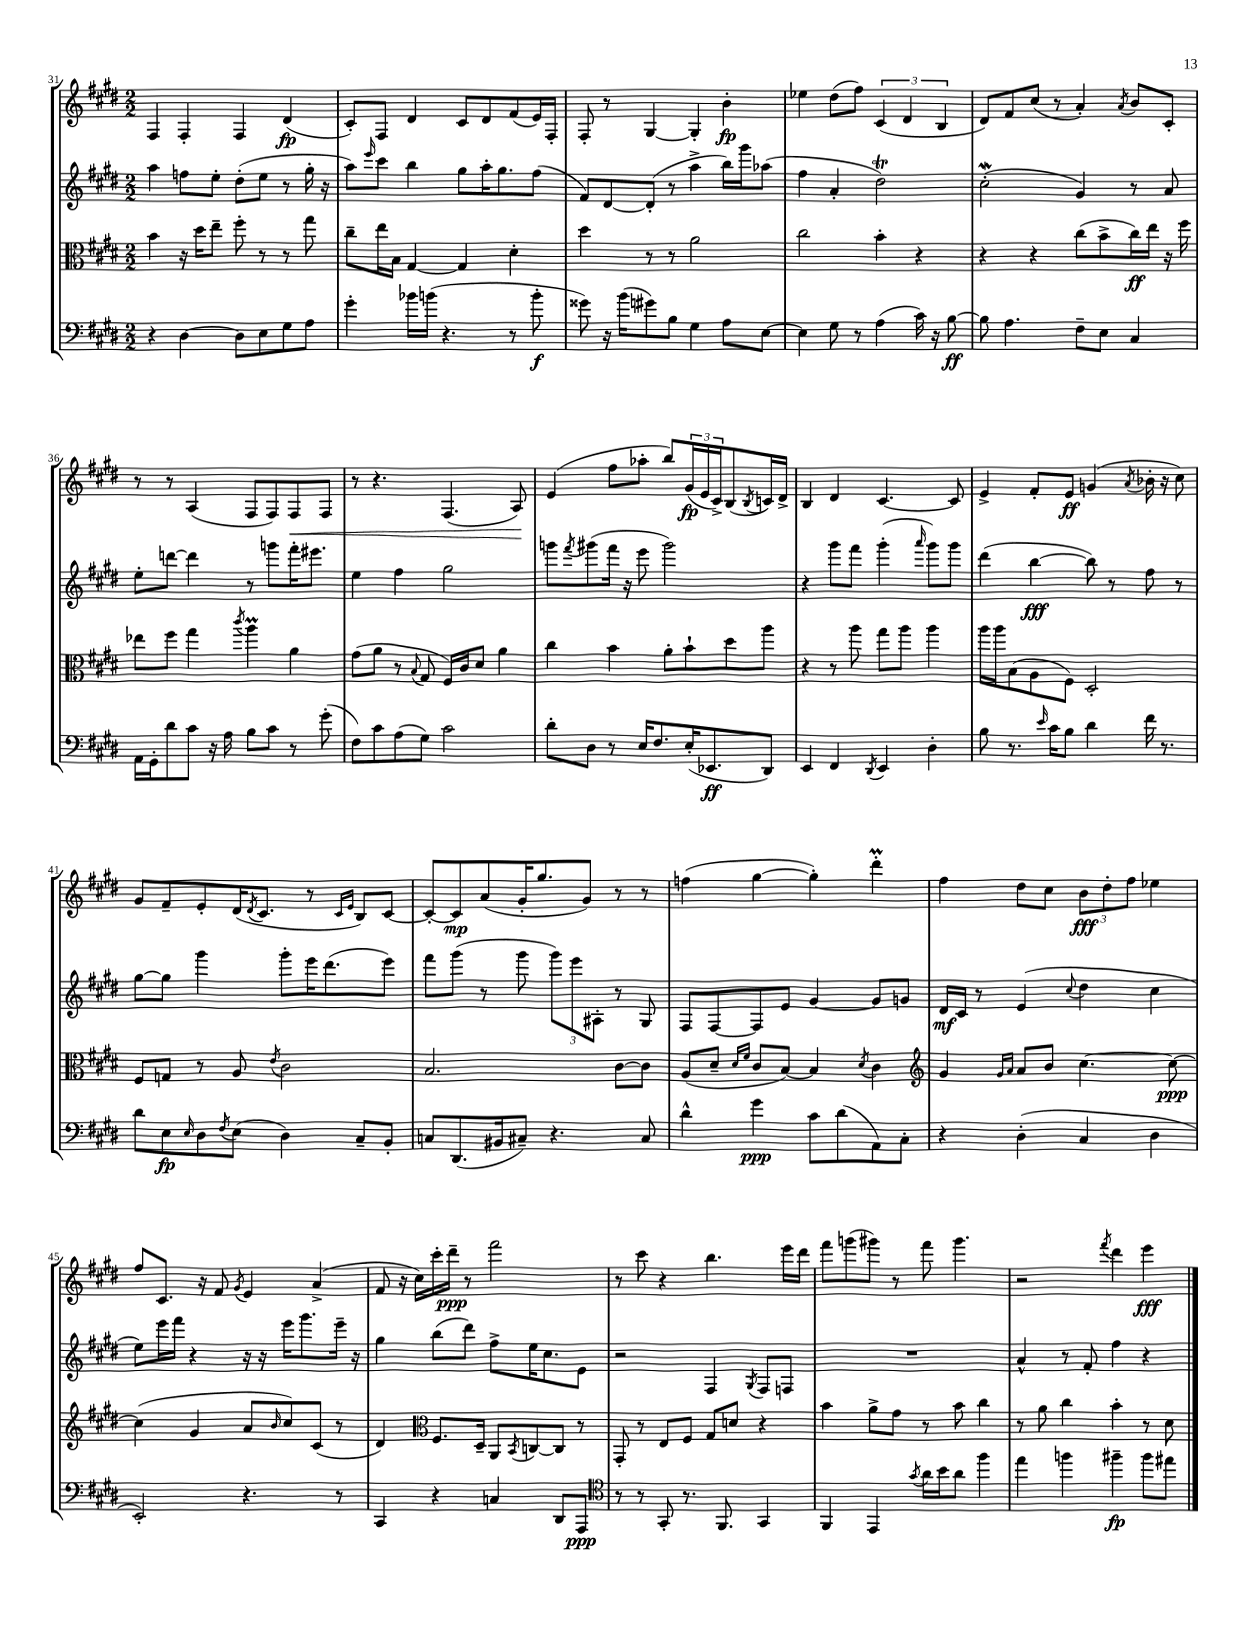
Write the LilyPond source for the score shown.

<<
\new StaffGroup <<
\new Staff = "s0" {
    \clef treble \key e \major \numericTimeSignature \time 2/2
    fis4 fis4-. fis4 dis'4\fp( |
    cis'8-.) fis8 dis'4 cis'8 dis'8 fis'8( e'16) fis16-. |
    fis8-. r8 gis4~ gis4-. b'4-.\fp |
    ees''4 dis''8( fis''8) \tuplet 3/2 { cis'4( dis'4 b4 } |
    dis'8) fis'8 cis''8( r8 a'4-.) \acciaccatura { a'8 } b'8 cis'8-. |
    r8 r8 a4( fis8 fis8) fis8\< fis8 |
    r8 r4. fis4.( a8\!) |
    e'4( fis''8 aes''8-. b''8) \tuplet 3/2 { gis'16\fp( e'16 cis'16->) } b8( \acciaccatura { b8 } c'16) dis'16-> |
    b4 dis'4 cis'4.~ cis'8 |
    e'4-> fis'8-. e'8\ff g'4( \acciaccatura { a'8 } bes'16-. r16 cis''8) |
    gis'8 fis'8-- e'8-. dis'16( \acciaccatura { dis'8 } cis'8. r8 \grace { cis'16 e'16 } b8) cis'8~ |
    cis'8~-. cis'8\mp a'8( gis'16-. gis''8. gis'8) r8 r8 |
    f''4( gis''4~ gis''4-.) dis'''4-.\prall |
    fis''4 dis''8 cis''8 \tuplet 3/2 { b'8\fff dis''8-. fis''8 } ees''4 |
    fis''8 cis'8. r16 fis'8 \acciaccatura { gis'8 } e'4 a'4->( |
    fis'8 r16 cis''16) cis'''16-. dis'''16--\ppp r8 fis'''2 |
    r8 cis'''8 r4 b''4. e'''16 dis'''16 |
    fis'''8 g'''8( gis'''8) r8 fis'''8 gis'''4. |
    r2 \acciaccatura { fis'''8 } dis'''4 e'''4\fff \bar "|." |
}
\new Staff = "s1" {
    \clef treble \key e \major \numericTimeSignature \time 2/2
    a''4 f''8 e''8-. dis''8-.( e''8 r8 gis''16-. r16 |
    a''8) \grace { e'''16 } cis'''8 b''4 gis''8 a''16-. gis''8. fis''8( |
    fis'8) dis'8~ dis'8-.( r8 a''4-> b''16) gis'''16 aes''8( |
    fis''4 a'4-. dis''2\trill) |
    cis''2-.\mordent( gis'4) r8 a'8 |
    e''8-. d'''8~ d'''4 r8 g'''8 fis'''16-. eis'''8. |
    e''4 fis''4 gis''2 |
    g'''8 \acciaccatura { fis'''8 } gis'''8( fis'''16 r16 e'''8 gis'''2) |
    r4 gis'''8 fis'''8 gis'''4-.( \grace { a'''16 } gis'''8) gis'''8 |
    dis'''4( b''4~\fff b''8) r8 fis''8 r8 |
    gis''8~ gis''8 gis'''4 gis'''8-. e'''16 dis'''8.( e'''8) |
    fis'''8 gis'''8( r8 gis'''8 \tuplet 3/2 { gis'''8) e'''8 ais8-. } r8 gis8 |
    fis8 fis8~ fis8 e'8 gis'4~ gis'8 g'8 |
    dis'16\mf cis'16 r8 e'4( \appoggiatura { cis''8 } dis''4 cis''4 |
    e''8) e'''16 fis'''16 r4 r16 r16 e'''16 gis'''8. e'''16-- r16 |
    gis''4 b''8( dis'''8) fis''8-> e''16 cis''8. e'8 |
    r2 fis4 \acciaccatura { gis8 } fis8 f8 |
    R1 |
    a'4-^ r8 fis'8-. fis''4 r4 \bar "|." |
}
\new Staff = "s2" {
    \clef alto \key e \major \numericTimeSignature \time 2/2
    b'4 r16 dis''16 e''8-- fis''8-. r8 r8 gis''8 |
    cis''8-- e''16 b16 gis4~ gis4 dis'4-. |
    dis''4 r8 r8 a'2 |
    cis''2 b'4-. r4 |
    r4 r4 cis''8( b'8-> cis''16\ff) e''16 r16 fis''16 |
    ees''8 fis''8 gis''4 \acciaccatura { cis'''8 } a''4\prall a'4 |
    gis'8( a'8 r8 \appoggiatura { b8 } gis8 fis16) cis'16 dis'8 a'4 |
    cis''4 b'4 a'8-. b'8-! dis''8 a''8 |
    r4 r8 a''8 gis''8 a''8 a''4 |
    a''16 a''16 b8( a8 fis8) dis2-. |
    fis8 g8 r8 a8 \acciaccatura { e'8 } cis'2 |
    b2. cis'8~ cis'8 |
    a8( dis'8-- \grace { dis'16 fis'16 } cis'8 b8~) b4 \acciaccatura { dis'8 } cis'4 |
    \clef treble gis'4 \grace { gis'16 a'16 } a'8 b'8 cis''4.~ cis''8~\ppp |
    cis''4( gis'4 a'8 \grace { b'16 } cis''8) cis'8( r8 |
    dis'4) \clef alto fis8. dis16-- a,8 \acciaccatura { b,8 } c8~ c8 r8 |
    gis,8-. r8 e8 fis8 gis8 d'8 r4 |
    b'4 a'8-> gis'8 r8 b'8 cis''4 |
    r8 a'8 cis''4 b'4-. r8 dis'8 \bar "|." |
}
\new Staff = "s3" {
    \clef bass \key e \major \numericTimeSignature \time 2/2
    r4 dis4~ dis8 e8 gis8 a8 |
    gis'4-. bes'16 b'16( r4. r8 b'8-.\f |
    gisis'8) r16 b'16( gis'8) b8 gis4 a8 e8~ |
    e4 gis8 r8 a4( cis'16) r16 b8~\ff |
    b8 a4. fis8-- e8 cis4 |
    a,16 gis,16-. dis'8 cis'8 r16 a16 b8 cis'8 r8 gis'8-.( |
    fis8) cis'8 a8( gis8) cis'2 |
    dis'8-. dis8 r8 e16 fis8. e16-.( ees,8.\ff dis,8) |
    e,4 fis,4 \acciaccatura { dis,8 } e,4 dis4-. |
    b8 r8. \grace { e'16 } cis'16 b8 dis'4 fis'16 r8. |
    dis'8 e8\fp \grace { e16 } dis8 \acciaccatura { fis8 } e8( dis4) cis8-- b,8-. |
    c8 dis,8.( bis,16 cis8--) r4. cis8 |
    dis'4-^ gis'4\ppp cis'8 dis'8( a,8) cis8-. |
    r4 dis4-.( cis4 dis4 |
    e,2-.) r4. r8 |
    cis,4 r4 c4 dis,8 a,,8\ppp |
    \clef tenor r8 r8 gis,8-. r8. fis,8. gis,4 |
    fis,4 e,4 \acciaccatura { gis'8 } a'16 b'16 a'8 fis''4 |
    e''4 f''4 fis''4--\fp fis''8 eis''8 \bar "|." |
}
>>
>>
\layout { \context { \Score currentBarNumber = #31 } }
